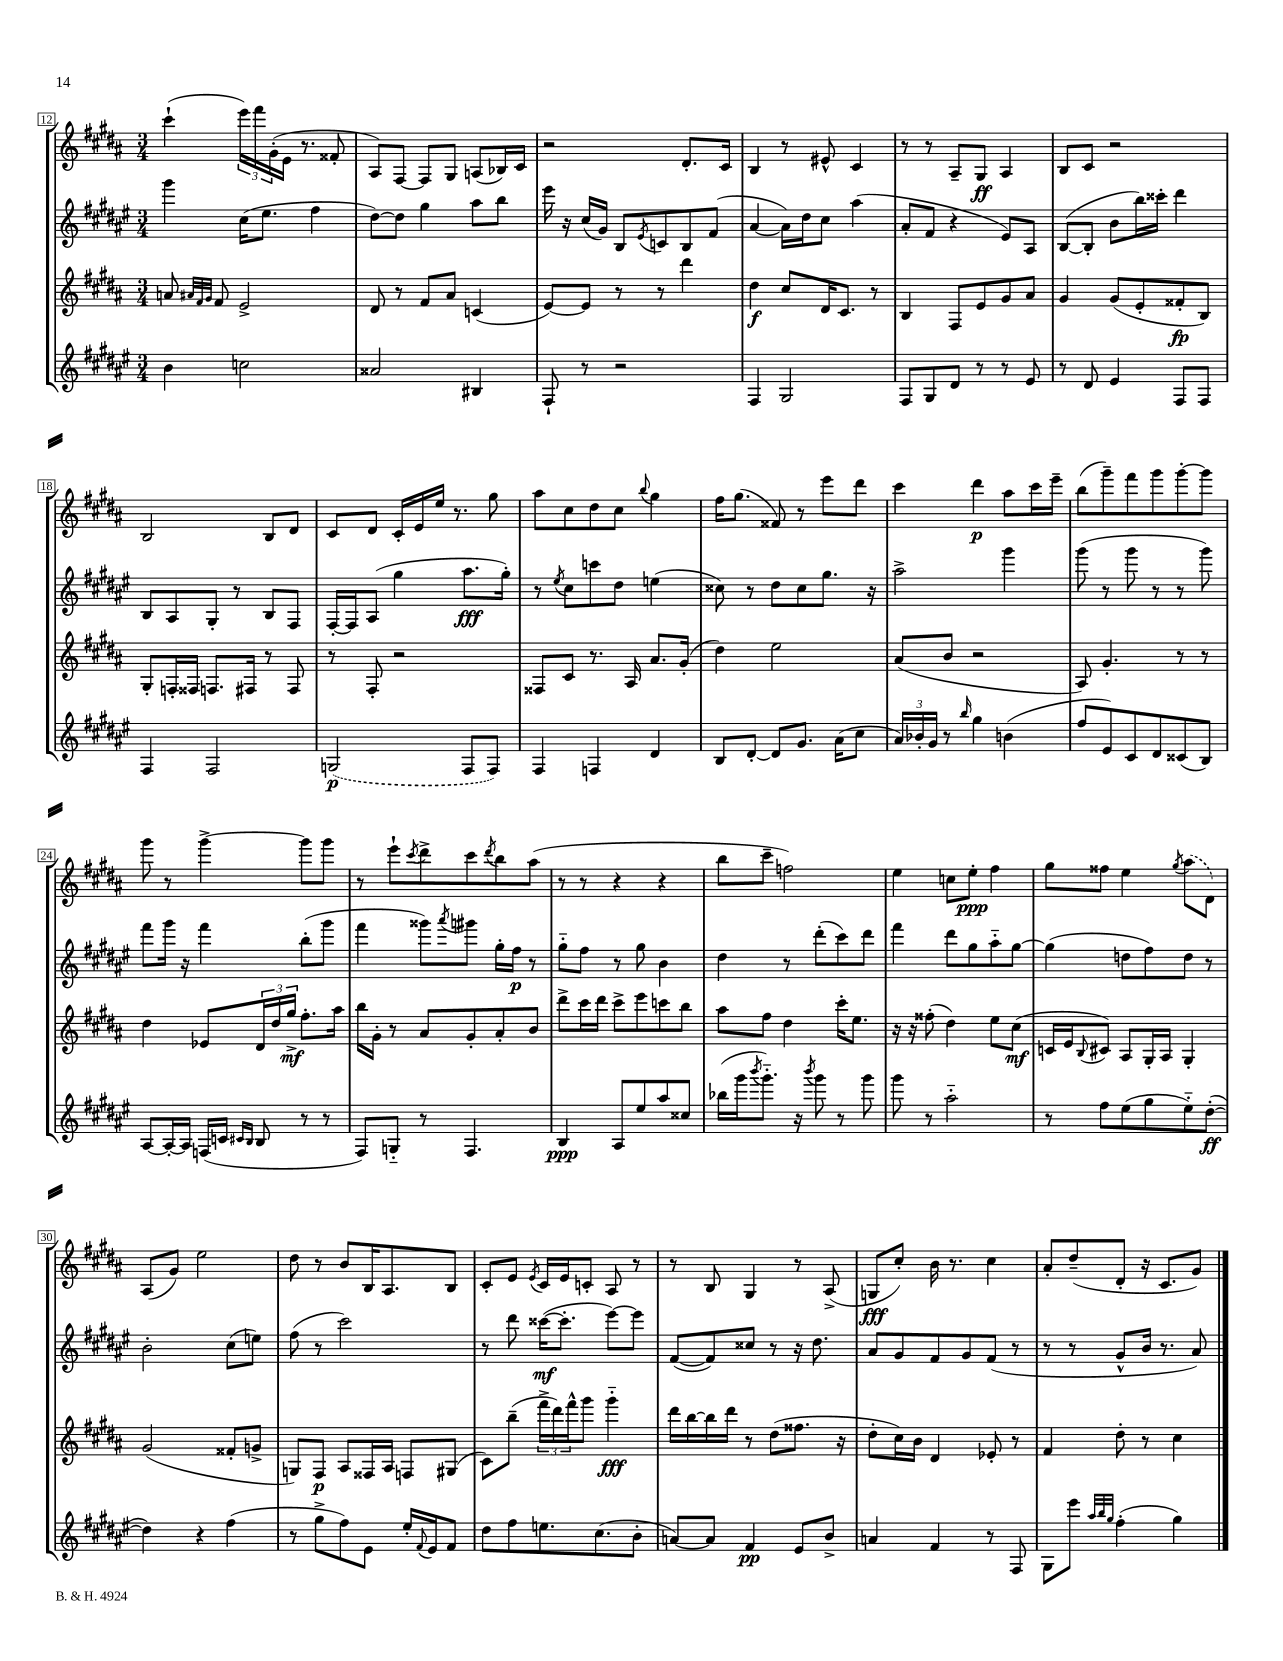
<<
\new StaffGroup <<
\new Staff = "s0" {
    \clef treble \key b \major \numericTimeSignature \time 3/4
    cis'''4-!( \tuplet 3/2 { e'''16) fis'''16 gis'16-.( } e'16 r8. fisis'8-. |
    ais8) fis8~ fis8 gis8 a8( bes16) cis'16 |
    r2 dis'8.-. cis'16 |
    b4 r8 eis'8-^ cis'4 |
    r8 r8 ais8-- gis8\ff ais4 |
    b8 cis'8 r2 |
    b2 b8 dis'8 |
    cis'8 dis'8 cis'16-. e'16 e''16 r8. gis''8 |
    ais''8 cis''8 dis''8 cis''8 \appoggiatura { b''8 } gis''4 |
    fis''16 gis''8.( fisis'8) r8 e'''8 dis'''8 |
    cis'''4 dis'''4\p ais''8 cis'''16 e'''16-- |
    b''8( gis'''8--) fis'''8 gis'''8 gis'''8~-. gis'''8 |
    gis'''8 r8 gis'''4~-> gis'''8 gis'''8 |
    r8 e'''8-! \acciaccatura { cis'''8 } dis'''8-> cis'''8 \acciaccatura { dis'''8 } b''8 ais''8( |
    r8 r8 r4 r4 |
    b''8 cis'''8-- f''2) |
    e''4 c''8 e''8-.\ppp fis''4 |
    gis''8 fisis''8 e''4 \acciaccatura { gis''8 } \once \slurDashed ais''8( dis'8) |
    ais8( gis'8) e''2 |
    dis''8 r8 b'8 b16 ais8. b8 |
    cis'8-. e'8 \acciaccatura { e'8 } cis'16 e'16 c'8-. ais8 r8 |
    r8 b8 gis4 r8 ais8->( |
    g8\fff cis''8-.) b'16 r8. cis''4 |
    ais'8-. dis''8--( dis'8-. r16 cis'8. gis'8) \bar "|." |
}
\new Staff = "s1" {
    \clef treble \key fis \major \numericTimeSignature \time 3/4
    gis'''4 cis''16( eis''8. fis''4 |
    dis''8~) dis''8 gis''4 ais''8 b''8 |
    eis'''16 r16 cis''16( gis'16) b8 \acciaccatura { eis'8 } c'8 b8 fis'8( |
    ais'4~ ais'16) dis''16 cis''8 ais''4( |
    ais'8-. fis'8 r4 eis'8) ais8 |
    b8~( b8-. b'8 b''16) cisis'''16-. dis'''4 |
    b8 ais8 gis8-. r8 b8 fis8 |
    fis16~-. fis16 ais8( gis''4 ais''8.\fff gis''16-.) |
    r8 \acciaccatura { eis''8 } cis''8 c'''8 dis''8 e''4( |
    cisis''8) r8 dis''8 cisis''8 gis''8. r16 |
    ais''2-> gis'''4 |
    gis'''8( r8 gis'''8 r8 r8 gis'''8) |
    fis'''8 gis'''16 r16 fis'''4 b''8-.( gis'''8 |
    fis'''4 gisis'''8) \acciaccatura { ais'''8 } gis'''8 gis''16-. fis''16\p r8 |
    gis''8-_ fis''8 r8 gis''8 b'4 |
    dis''4 r8 dis'''8-.( cis'''8) dis'''8 |
    fis'''4 dis'''8 gis''8 ais''8-_ gis''8~ |
    gis''4( d''8 fis''8) d''8 r8 |
    b'2-. cis''8( e''8) |
    fis''8( r8 cis'''2) |
    r8 dis'''8 cisis'''16~\mf( cisis'''8.-. eis'''8~) eis'''8 |
    fis'8~( fis'8) cisis''8 r8 r16 dis''8. |
    ais'8 gis'8 fis'8 gis'8 fis'8( r8 |
    r8 r8 gis'8-^ b'16 r8. ais'8) \bar "|." |
}
\new Staff = "s2" {
    \clef treble \key b \major \numericTimeSignature \time 3/4
    a'8 \grace { ais'32 fis'32 gis'32 } fis'8 e'2-> |
    dis'8 r8 fis'8 ais'8 c'4( |
    e'8~) e'8 r8 r8 dis'''4 |
    dis''4\f cis''8 dis'16 cis'8. r8 |
    b4 fis8 e'8 gis'8 ais'8 |
    gis'4 gis'8( e'8-. fisis'8-.\fp b8) |
    gis8-. f16-. fisis16 f8. fis16 r8 fis8 |
    r8 fis8-. r2 |
    fisis8 cis'8 r8. ais16 ais'8. gis'16-.( |
    dis''4) e''2 |
    ais'8( b'8 r2 |
    ais8) gis'4.-. r8 r8 |
    dis''4 ees'8 \tuplet 3/2 { dis'16 dis''16 gis''16->\mf } fis''8.-. ais''16 |
    b''16 gis'16-. r8 ais'8 gis'8-. ais'8-. b'8 |
    dis'''8-> cis'''16 dis'''16 cis'''8-> e'''8 c'''8 b''8 |
    ais''8 fis''8 dis''4 cis'''16-. e''8. |
    r16 r16 fisis''8-.( dis''4) e''8 cis''8\mf( |
    c'16 e'16 \appoggiatura { b8 } cis'8) ais8 gis16-. ais16 gis4-. |
    gis'2( fisis'8-. g'8-> |
    g8) fis8\p ais8 fisis16 ais16 f8 gis8( |
    cis'8) b''8--( \tuplet 3/2 { fis'''16-> dis'''16) fis'''16-^ } gis'''8 gis'''4-_\fff |
    dis'''16 b''16~ b''16 dis'''16 r8 dis''8( fisis''8. r16 |
    dis''8-. cis''16) b'16 dis'4 ees'8-. r8 |
    fis'4 dis''8-. r8 cis''4 \bar "|." |
}
\new Staff = "s3" {
    \clef treble \key fis \major \numericTimeSignature \time 3/4
    b'4 c''2 |
    aisis'2 bis4 |
    fis8-! r8 r2 |
    fis4 gis2 |
    fis8 gis8 dis'8 r8 r8 eis'8 |
    r8 dis'8 eis'4 fis8 fis8 |
    fis4 fis2 |
    \once \slurDashed g2\p( fis8 fis8) |
    fis4 f4 dis'4 |
    b8 dis'8~-. dis'8 gis'8. ais'16( cis''8 |
    \tuplet 3/2 { ais'16) bes'16-. gis'16 } r8 \grace { b''16 } gis''4 b'4( |
    fis''8 eis'8) cis'8 dis'8 cisis'8( b8) |
    ais8~ ais16~-. ais16 f16( c'16 \grace { cis'16 b16 } b8 r8 r8 |
    fis8) g8-_ r8 fis4. |
    b4\ppp ais8 eis''8 ais''8 cisis''8 |
    bes''16( gis'''16 \acciaccatura { b'''8 } gis'''8.-_) r16 \acciaccatura { b'''8 } gis'''8 r8 gis'''8 |
    gis'''8 r8 ais''2-_ |
    r8 fis''8 eis''8( gis''8 eis''8-_) dis''8~-.\ff( |
    dis''4) r4 fis''4( |
    r8 gis''8-> fis''8) eis'8 eis''16-. \appoggiatura { fis'8 } eis'16 fis'8 |
    dis''8 fis''8 e''8. cis''8.( b'8-. |
    a'8~) a'8 fis'4\pp eis'8 b'8-> |
    a'4 fis'4 r8 fis8 |
    gis8 eis'''8 \grace { ais''32 b''32 gis''32 } fis''4-.( gis''4) \bar "|." |
}
>>
>>
\layout { \context { \Score currentBarNumber = #12 \override BarNumber.stencil = #(make-stencil-boxer 0.1 0.3 ly:text-interface::print) } }
